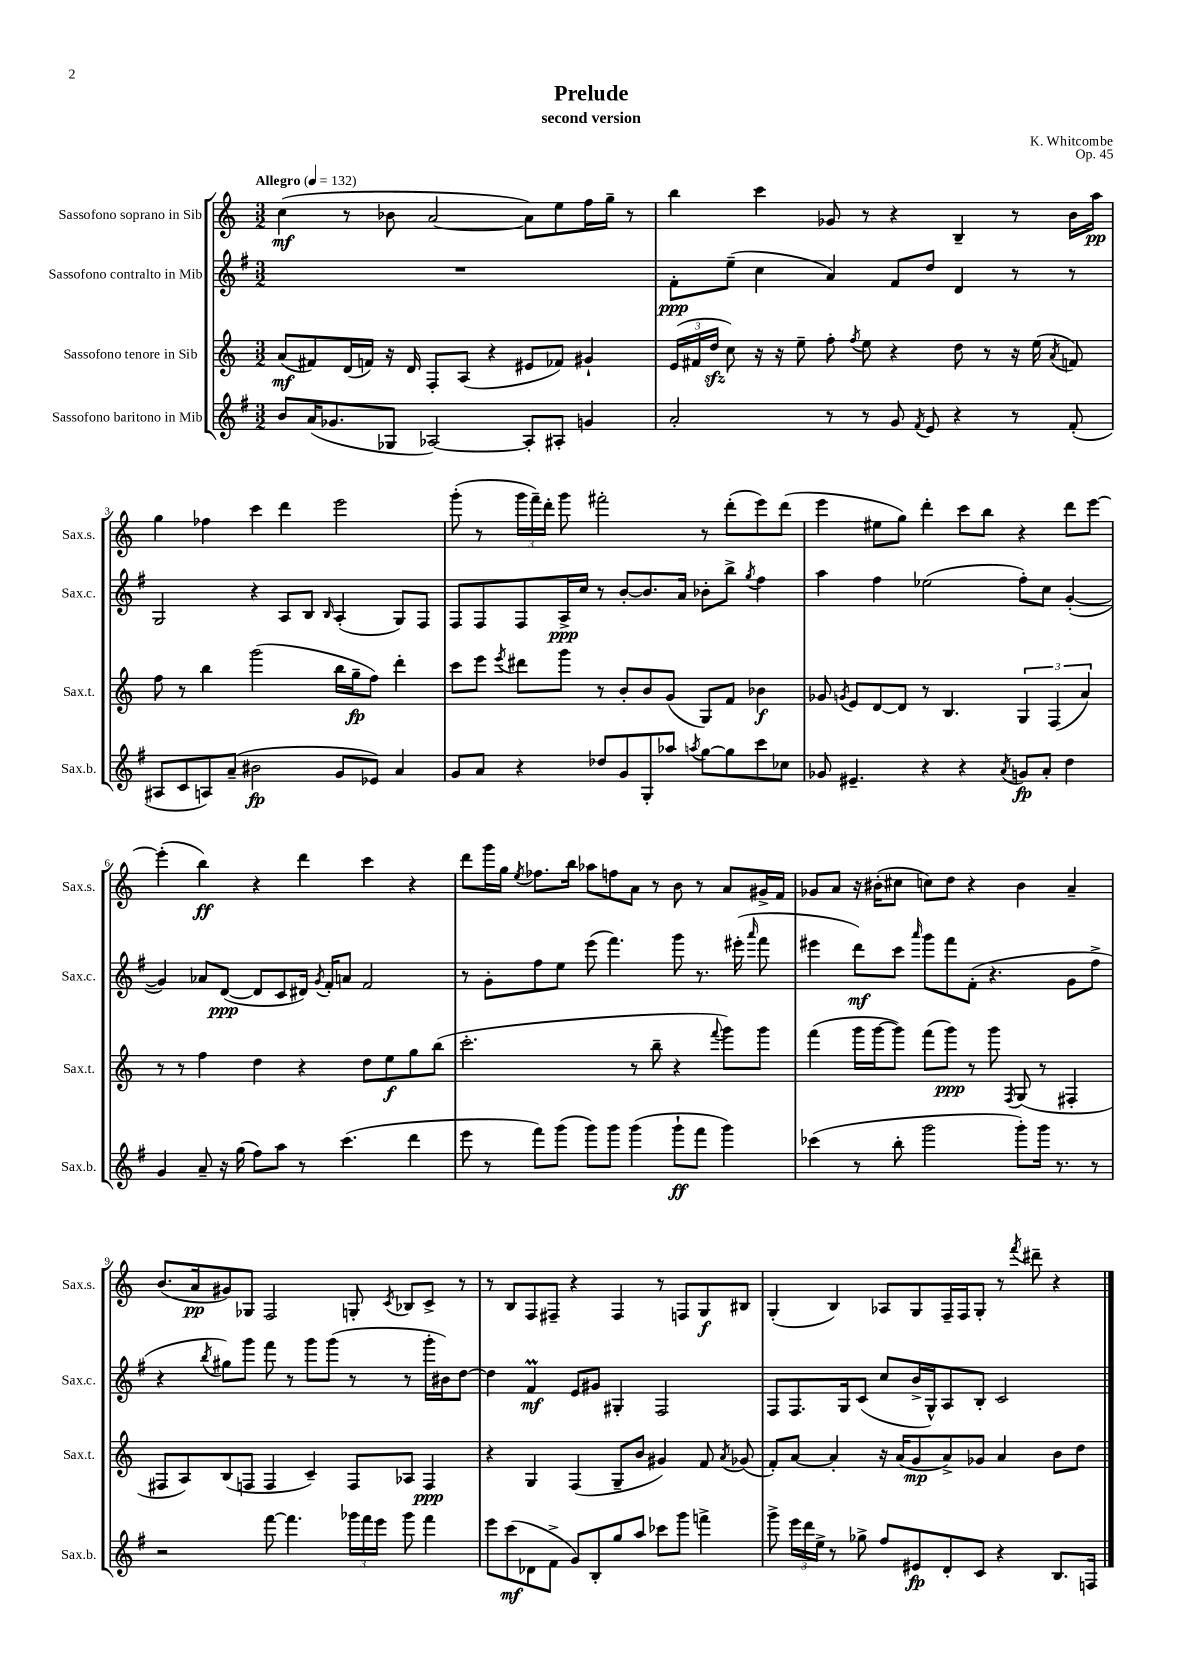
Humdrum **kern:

**kern	**kern	**kern	**kern
*staff4	*staff3	*staff2	*staff1
*clefG2	*clefG2	*clefG2	*clefG2
*k[f#]	*k[]	*k[f#]	*k[]
*M3/2	*M3/2	*M3/2	*M3/2
*MM132	*MM132	*MM132	*MM132
8b/L	(8a/L	1.r	(4cc\
(16a/K	8f#/)	.	.
8.g-/	.	.	.
.	(16d/L	.	8r
.	16f/JJ)	.	.
8G-/J	16r	.	8b-\
.	16d/	.	.
[2A-/)	8F'/L	.	[2a/
.	(8A/J	.	.
.	4r	.	.
8A-'/]L	8e#/L	.	8a\]L)
8A#'/J	8f-/J)	.	8ee\
4g/	4g#`/	.	16ff\L
.	.	.	16gg~\JJ
.	.	.	8r
=	=	=	=
2a'/	(24e/LL	8f#'\L	4bb\
.	24f#/	.	.
.	24dd/JJ	.	.
.	8cc\)	(8ee~\J	.
.	16r	4cc\	4ccc\
.	16r	.	.
.	8ee~\	.	.
8r	8ff'\	4a/)	8g-/
.	8qff/	.	.
8r	8ee\	.	8r
8g/	4r	8f#/L	4r
8qf#/	.	.	.
8e/	.	8dd/J	.
4r	8dd\	4d/	4B~/
.	8r	.	.
8r	16r	8r	8r
.	(16ee\	.	.
.	8qa/	.	.
(8f#'/	8f/)	8r	16b\LL
.	.	.	16aa\JJ
=	=	=	=
8A#/L	8ff\	2G/	4gg\
8c/	8r	.	.
8A/)	4bb\	.	4ff-\
(8a~/J	.	.	.
2b#\	(2ggg\	4r	4ccc\
.	.	8A/L	4ddd\
.	.	8B/J	.
.	.	16qqB/	.
8g/L	16bb\LL	(4A'/	2eee\
.	16gg~\J	.	.
8e-/J)	8ff\J)	.	.
4a/	4ddd'\	8G/L)	.
.	.	8F#/J	.
=	=	=	=
8g/L	8ccc\L	8F#/L	(8ggg'\
8a/J	8eee\J	8F#/	8r
.	8qeee/	.	.
4r	8ddd#\L	8F#/	24ggg\LL
.	.	.	24fff~\)
.	.	.	24ddd'\JJ
.	8ggg\J	16A^/L	8ggg\
.	.	16cc/JJ	.
8dd-/L	8r	8r	2fff#'\
8g/	8b'/L	[8b'/L	.
8G'/	8b/	8.b/]	.
8aa-/J	(8g/J	.	.
.	.	16a/Jk	.
8qaa/	.	.	.
[8gg\L	8G/L)	8b-'\L	8r
8gg\]	8f/J	8bb^\J	(8ddd'\L
.	.	8qgg/	.
8ccc\	4b-\	4ff#\	8eee\)
8cc-\J	.	.	(8ddd\J
=	=	=	=
8g-/	8g-/	4aa\	4eee\
.	8qg/	.	.
4.e#~/	8e/L	.	.
.	[8d/	4ff#\	8ee#\L
.	8d/]J	.	8gg\J)
4r	8r	(2ee-\	4ddd'\
.	4.B/	.	.
4r	.	.	8ccc\L
.	.	.	8bb\J
8qa/	.	.	.
8g/L	6G/	8ff#'\L)	4r
8a'/J	.	8cc\J	.
.	(6F/	.	.
4dd\	.	([4g'/	8ddd\L
.	6a/)	.	.
.	.	.	[8eee\J
=	=	=	=
4g/	8r	4g/])	(4eee'\]
.	8r	.	.
8a~/	4ff\	8a-/L	4bb\)
16r	.	([8d/J	.
(16gg\	.	.	.
8ff#\L)	4dd\	8d/]L	4r
8aa\J	.	8c/	.
8r	4r	16d#/Jk)	4ddd\
.	.	8qg/	.
.	.	16f#'/LK	.
(4.ccc\	.	8a/J	.
.	8dd\L	2f#/	4ccc\
.	8ee\	.	.
4ddd\	8gg\	.	4r
.	(8bb\J	.	.
=	=	=	=
8eee\	2.ccc'\	8r	8ddd\L
8r	.	8g'\L	16ggg\L
.	.	.	16gg\JJ
.	.	.	8qee/
8fff#\L)	.	8ff#\	8.ff-\L
(8ggg\J	.	8ee\J	.
.	.	.	16bb\Jk
8ggg\L)	.	(8eee\	8aa-\L
8ggg\J	.	4.fff#\)	8ff\
(4ggg\	8r	.	8a\J
.	8bb~\	.	8r
8ggg`\L	4r	8ggg\	8b\
8fff#\J	.	8.r	8r
.	8qqfff/	.	.
4ggg\)	8ggg\L)	.	8a/L
.	.	(16eee#'\	.
.	.	16qqaaa/	.
.	8ggg\J	8fff#\	16g#^/L
.	.	.	16f/JJ
=	=	=	=
(4ccc-\	(4fff\	4eee#\	8g-/L
.	.	.	8a/J
8r	16ggg\LL	8ddd\L)	16r
.	[16ggg\J	.	(16b#'\LK
8bb'\	8ggg\]J)	8ccc\J	8cc#\J
.	.	16qqaaa/	.
2ggg\	(8fff\L	8ggg\L	8cc\L)
.	8ggg\J)	8fff#\	8dd\J
.	8r	(8f#'\J	4r
.	8ggg\	4.r	.
.	8qF/	.	.
8ggg'\L)	(8G/	.	4b#\
16ggg\Jk	8r	.	.
8.r	.	.	.
.	4F#'/	8g\L	4a~/
8r	.	8ff#^\J	.
=	=	=	=
2r	8F#/L	4r	(8.b/L
.	8A/)	.	.
.	.	.	16a/k
.	.	8qbb/	.
.	(8B/	8gg#\L)	8g#/)
.	8F/J	8ggg\J	8G-/J
[8fff#\	4F/	8fff#\	2F/
4.fff#\]	.	8r	.
.	4c~/)	8ggg\L	.
.	.	(8ggg\J	.
24ggg-\LL	8F/L	8r	8G'/
24fff#\	.	.	.
24eee\JJ	.	.	.
.	.	.	8qc/
8ggg-\	8A-/J	8r	8B-/L
4fff#\	4F/	16ggg'\LL	8c^/J
.	.	16b#\J)	.
.	.	[8dd\J	8r
=	=	=	=
8eee\L	4r	4dd\]	8r
(8ccc\	.	.	8B/L
8d-\	4G/	4f#/	8F/
8f#^\J	.	.	8F#~/J
8g/L)	(4F/	8e/L	4r
8B'/	.	8g#/J	.
8gg/	8G~/L	4G#'/	4F#/
8aa/J	8b/J	.	.
8ccc-\L	4g#/)	2F#/	8r
8ggg\J	.	.	8F/L
4fff^\	8f/	.	8G/
.	8qa/	.	.
.	(8g-/	.	8B#/J
=	=	=	=
8ggg^\	8f'/L)	8F#/L	(4G'/
24eee\LL	[8a/J	8.F#/	.
24ddd\	.	.	.
24ee^\JJ	.	.	.
8r	4a'/]	.	4B/)
.	.	16G/k	.
8gg-^\	.	(8c/J	.
8ff#/L	16r	8cc/L	8A-/L
.	(16a/LK	.	.
8e#/	8g/	16b^/L	8G/
.	.	16G^^/J)	.
8d'/	8a^/)	8A/	16F~/L
.	.	.	16F/J
8c/J	8g-/J	8B'/J	8G'/J
4r	4a/	2c/	8r
.	.	.	8qfff/
.	.	.	8ddd#~\
8.B/L	8b\L	.	4r
.	8dd\J	.	.
16F/Jk	.	.	.
==	==	==	==
*-	*-	*-	*-
